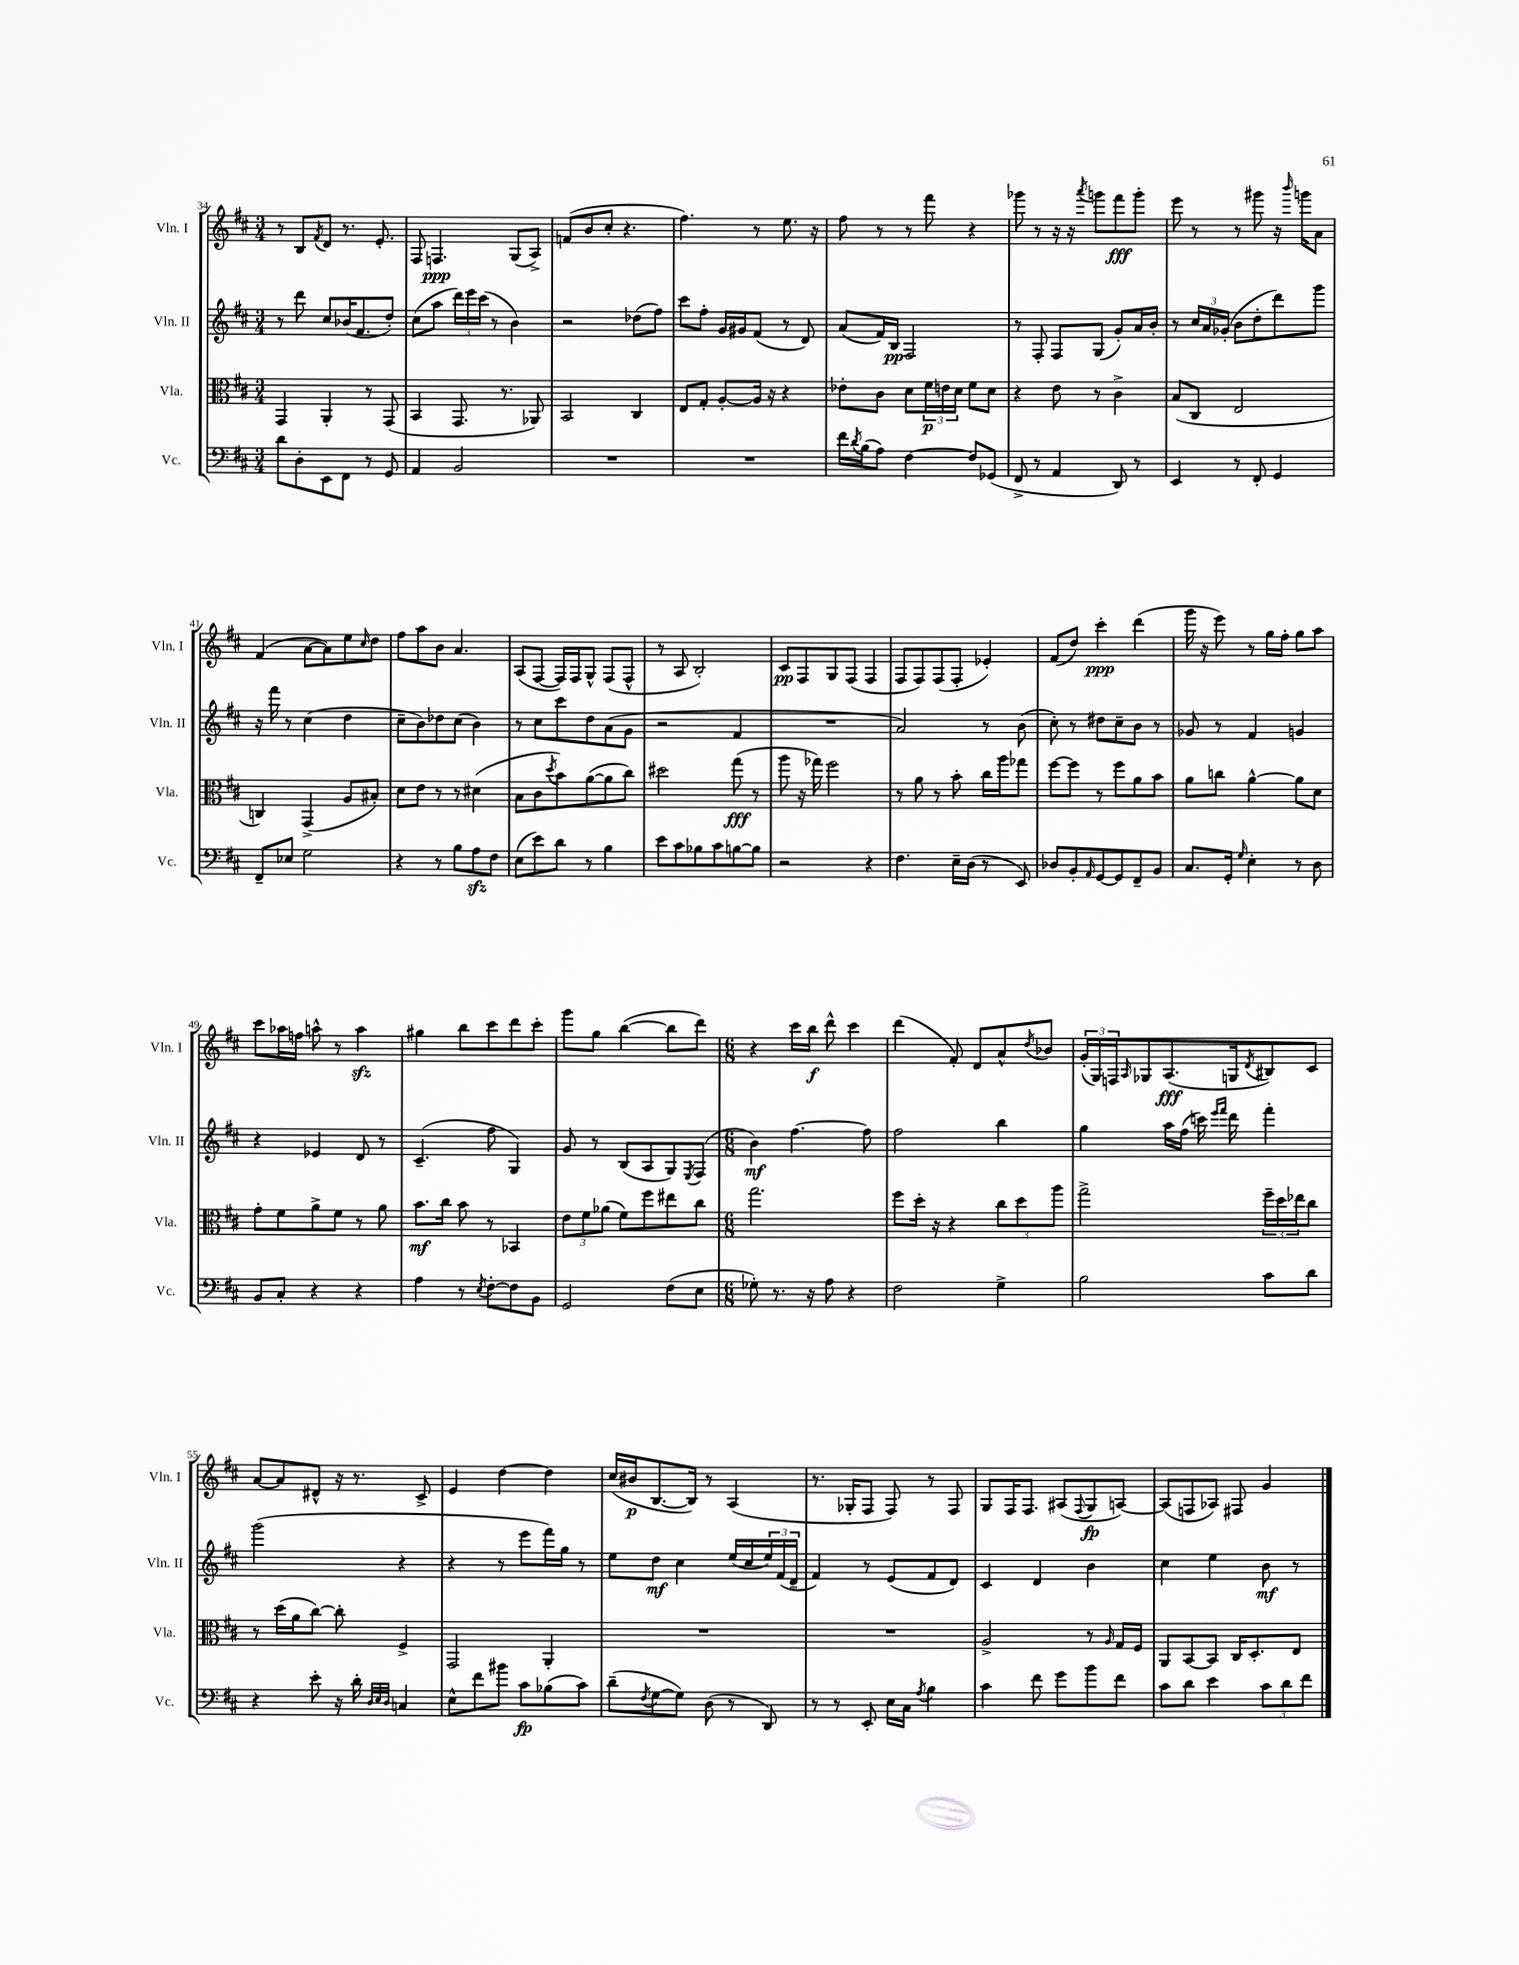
<<
\new StaffGroup <<
\new Staff = "s0" \with { instrumentName = "Vln. I" shortInstrumentName = "Vln. I" } {
    \clef treble \key d \major \numericTimeSignature \time 3/4
    r8 b8 \acciaccatura { fis'8 } d'8 r8. e'8.-. |
    fis8 f4.\ppp g8( a8->) |
    f'8( b'8 cis''8-. r4. |
    fis''4.) r8 e''8. r16 |
    fis''8 r8 r8 fis'''8 r4 |
    ges'''8 r8 r16 r16 \acciaccatura { a'''8 } g'''8 fis'''8\fff g'''8-. |
    e'''8 r8 r8 gis'''8 r16 \grace { b'''16 } g'''16 a'8 |
    fis'4( a'8~ a'8) e''8 \grace { cis''16 } d''8 |
    fis''8 a''8 b'8 a'4. |
    a8( fis8~ fis16) fis16 g8-^ fis8( fis8-^ |
    r8 a8 b2-.) |
    cis'8\pp fis8 g8 fis8( fis4 |
    fis8 fis8) fis8( fis8-. ees'4-.) |
    fis'8( d''8) cis'''4-.\ppp d'''4( |
    g'''16 r16 e'''8) r8 g''16 fis''16-. g''8 a''8 |
    cis'''8 aes''16 f''16 a''8-^ r8 a''4\sfz |
    gis''4 b''8 cis'''8 d'''8 cis'''8-. |
    g'''8 g''8 b''4~( b''8 d'''8) |
    \numericTimeSignature \time 6/8 r4 cis'''16 b''16\f d'''8-^ cis'''4 |
    d'''4( fis'8-.) d'8 a'8-^ \acciaccatura { d''8 } bes'8 |
    \tuplet 3/2 { g'16-.( g16) f16 } \grace { a16 } ges8 a8.\fff( g16 \acciaccatura { d'8 } bis8) cis'8 |
    a'8~ a'8 dis'8-^ r16 r8. cis'8-> |
    e'4 d''4~ d''4 |
    cis''16( bis'16\p b8.~ b16) r8 a4( |
    r8. ges16-. fis8 fis8) r8 fis8 |
    g8 fis16 fis8. ais8( \appoggiatura { fis8 } g8\fp a8~) |
    a8( f8 aes8) fis8 g'4 \bar "|." |
}
\new Staff = "s1" \with { instrumentName = "Vln. II" shortInstrumentName = "Vln. II" } {
    \clef treble \key d \major \numericTimeSignature \time 3/4
    r8 d'''8 cis''8 bes'16( fis'8. d''8-.) |
    cis''8( a''8 \tuplet 3/2 { d'''16) e'''16 cis'''16( } r8 b'4) |
    r2 des''8( fis''8) |
    cis'''8 fis''8-. g'16 gis'16 fis'8( r8 d'8) |
    a'8( fis'16) b16\pp fis2 |
    r8 fis8-. fis8 g8( g'8-.) a'16 b'16-. |
    r8 \tuplet 3/2 { cis''16 a'16 ges'16-.( } b'8 d''8-. d'''8) g'''8 |
    r16 fis'''16 r8 cis''4( d''4 |
    cis''8-- b'8) des''8 cis''8( b'4) |
    r8 cis''8 cis'''8 d''8 a'8( g'8 |
    r2 fis'4 |
    R2. |
    a'2) r8 b'8( |
    cis''8-.) r8 dis''8 cis''8-- b'8 r8 |
    ges'8 r8 fis'4 g'4 |
    r4 ees'4 d'8 r8 |
    cis'4.--( fis''8 g4) |
    g'8 r8 b8( a8 g8) \acciaccatura { e8 } fis8( |
    \numericTimeSignature \time 6/8 b'4\mf) fis''4.~ fis''8 |
    fis''2 b''4 |
    g''4 a''16 fis''16( c'''16) \grace { e'''16 fis'''16 } d'''16 fis'''4-. |
    g'''2( r4 |
    r4 r8 e'''8 fis'''16) g''16 r8 |
    e''8 d''8\mf cis''4 e''16( cis''16 \tuplet 3/2 { e''16) fis'16( d'16-- } |
    fis'4) r8 e'8( fis'8 d'8) |
    cis'4 d'4 b'4 |
    cis''4 e''4 b'8\mf r8 \bar "|." |
}
\new Staff = "s2" \with { instrumentName = "Vla." shortInstrumentName = "Vla." } {
    \clef alto \key d \major \numericTimeSignature \time 3/4
    g,4 a,4-. r8 g,8( |
    b,4 g,8. r8. aes,8) |
    b,2 cis4 |
    e8 g8-. a8~-. a16 r16 r4 |
    ees'8-. cis'8 d'8 \tuplet 3/2 { fis'16\p e'16 d'16 } fis'8 d'8 |
    r4 e'8 r8 cis'4-> |
    b8( cis8 e2 |
    c4) g,4->( a8 bis8-.) |
    d'8 e'8 r8 r8 dis'4( |
    b8 cis'8 \acciaccatura { d''8 } b'8) a'8~( a'8 cis''8) |
    dis''2 g''8\fff( r8 |
    a''8 r16 ges''16) fis''2 |
    r8 a'8 r8 b'8-. cis''16 a''16 ges''8 |
    fis''8~ fis''8 r8 fis''8 a'8 b'8 |
    a'8 c''8 a'4~-^ a'8 d'8 |
    g'8-. fis'8 a'8-> fis'8 r8 a'8 |
    b'8.\mf cis''16 b'8 r8 bes,4 |
    \tuplet 3/2 { e'8 fis'8 aes'8( } fis'8) fis''8 eis''8 cis''8 |
    \numericTimeSignature \time 6/8 g''2. |
    fis''8 d''16-. r16 r4 \tuplet 3/2 { cis''8 d''8 a''8 } |
    g''2-> \tuplet 3/2 { fis''16-- d''16 ees''16 } cis''8 |
    r8 d''16( a'16 cis''8~) cis''8-. fis4-> |
    g,2 a,4-. |
    R2. |
    R2. |
    a2-> r8 \grace { a16 } g16 fis16 |
    a,8 b,8~ b,8 cis16 d8.-. e8 \bar "|." |
}
\new Staff = "s3" \with { instrumentName = "Vc." shortInstrumentName = "Vc." } {
    \clef bass \key d \major \numericTimeSignature \time 3/4
    d'8 d8-. e,8 fis,8 r8 g,8 |
    a,4 b,2 |
    R2. |
    R2. |
    fis'16 \acciaccatura { d'8 } b16( a8) fis4~ fis8 ges,8( |
    fis,8-> r8 a,4 d,8) r8 |
    e,4 r8 fis,8-. g,4 |
    fis,8-- ees8 g2 |
    r4 r8 b8 a8\sfz fis8 |
    e8( e'8) d'8 r8 b4 |
    e'8 cis'8 bes8 cis'8 b8~ b8 |
    r2 r4 |
    fis4. e16-- d16( r8 e,8) |
    des8 b,8-. \grace { a,16 } g,8~ g,8 fis,8-- b,8 |
    cis8. g,16-. \grace { g16 } e4-. r8 d8 |
    b,8 cis8-. r4 r4 |
    a4 r8 \acciaccatura { e8 } fis8~-. fis8 b,8 |
    g,2 fis8( e8 |
    \numericTimeSignature \time 6/8 ges8-.) r8. r16 a8 r4 |
    fis2 g4-> |
    b2 cis'8 d'8 |
    r4 e'8-. r16 d'16-. \grace { d32 e32 d32 } c4 |
    e8-^ fis'8 bis'8 cis'8\fp bes8( cis'8) |
    d'8--( \acciaccatura { fis8 } g8~ g8) d8( r8 d,8) |
    r8 r8 e,8-. e16 cis16 \acciaccatura { a8 } b4 |
    cis'4 fis'8 g'8 b'8 fis'8 |
    cis'8 d'8 e'4 \tuplet 3/2 { cis'8 d'8 fis'8 } \bar "|." |
}
>>
>>
\layout { \context { \Score currentBarNumber = #34 } }
